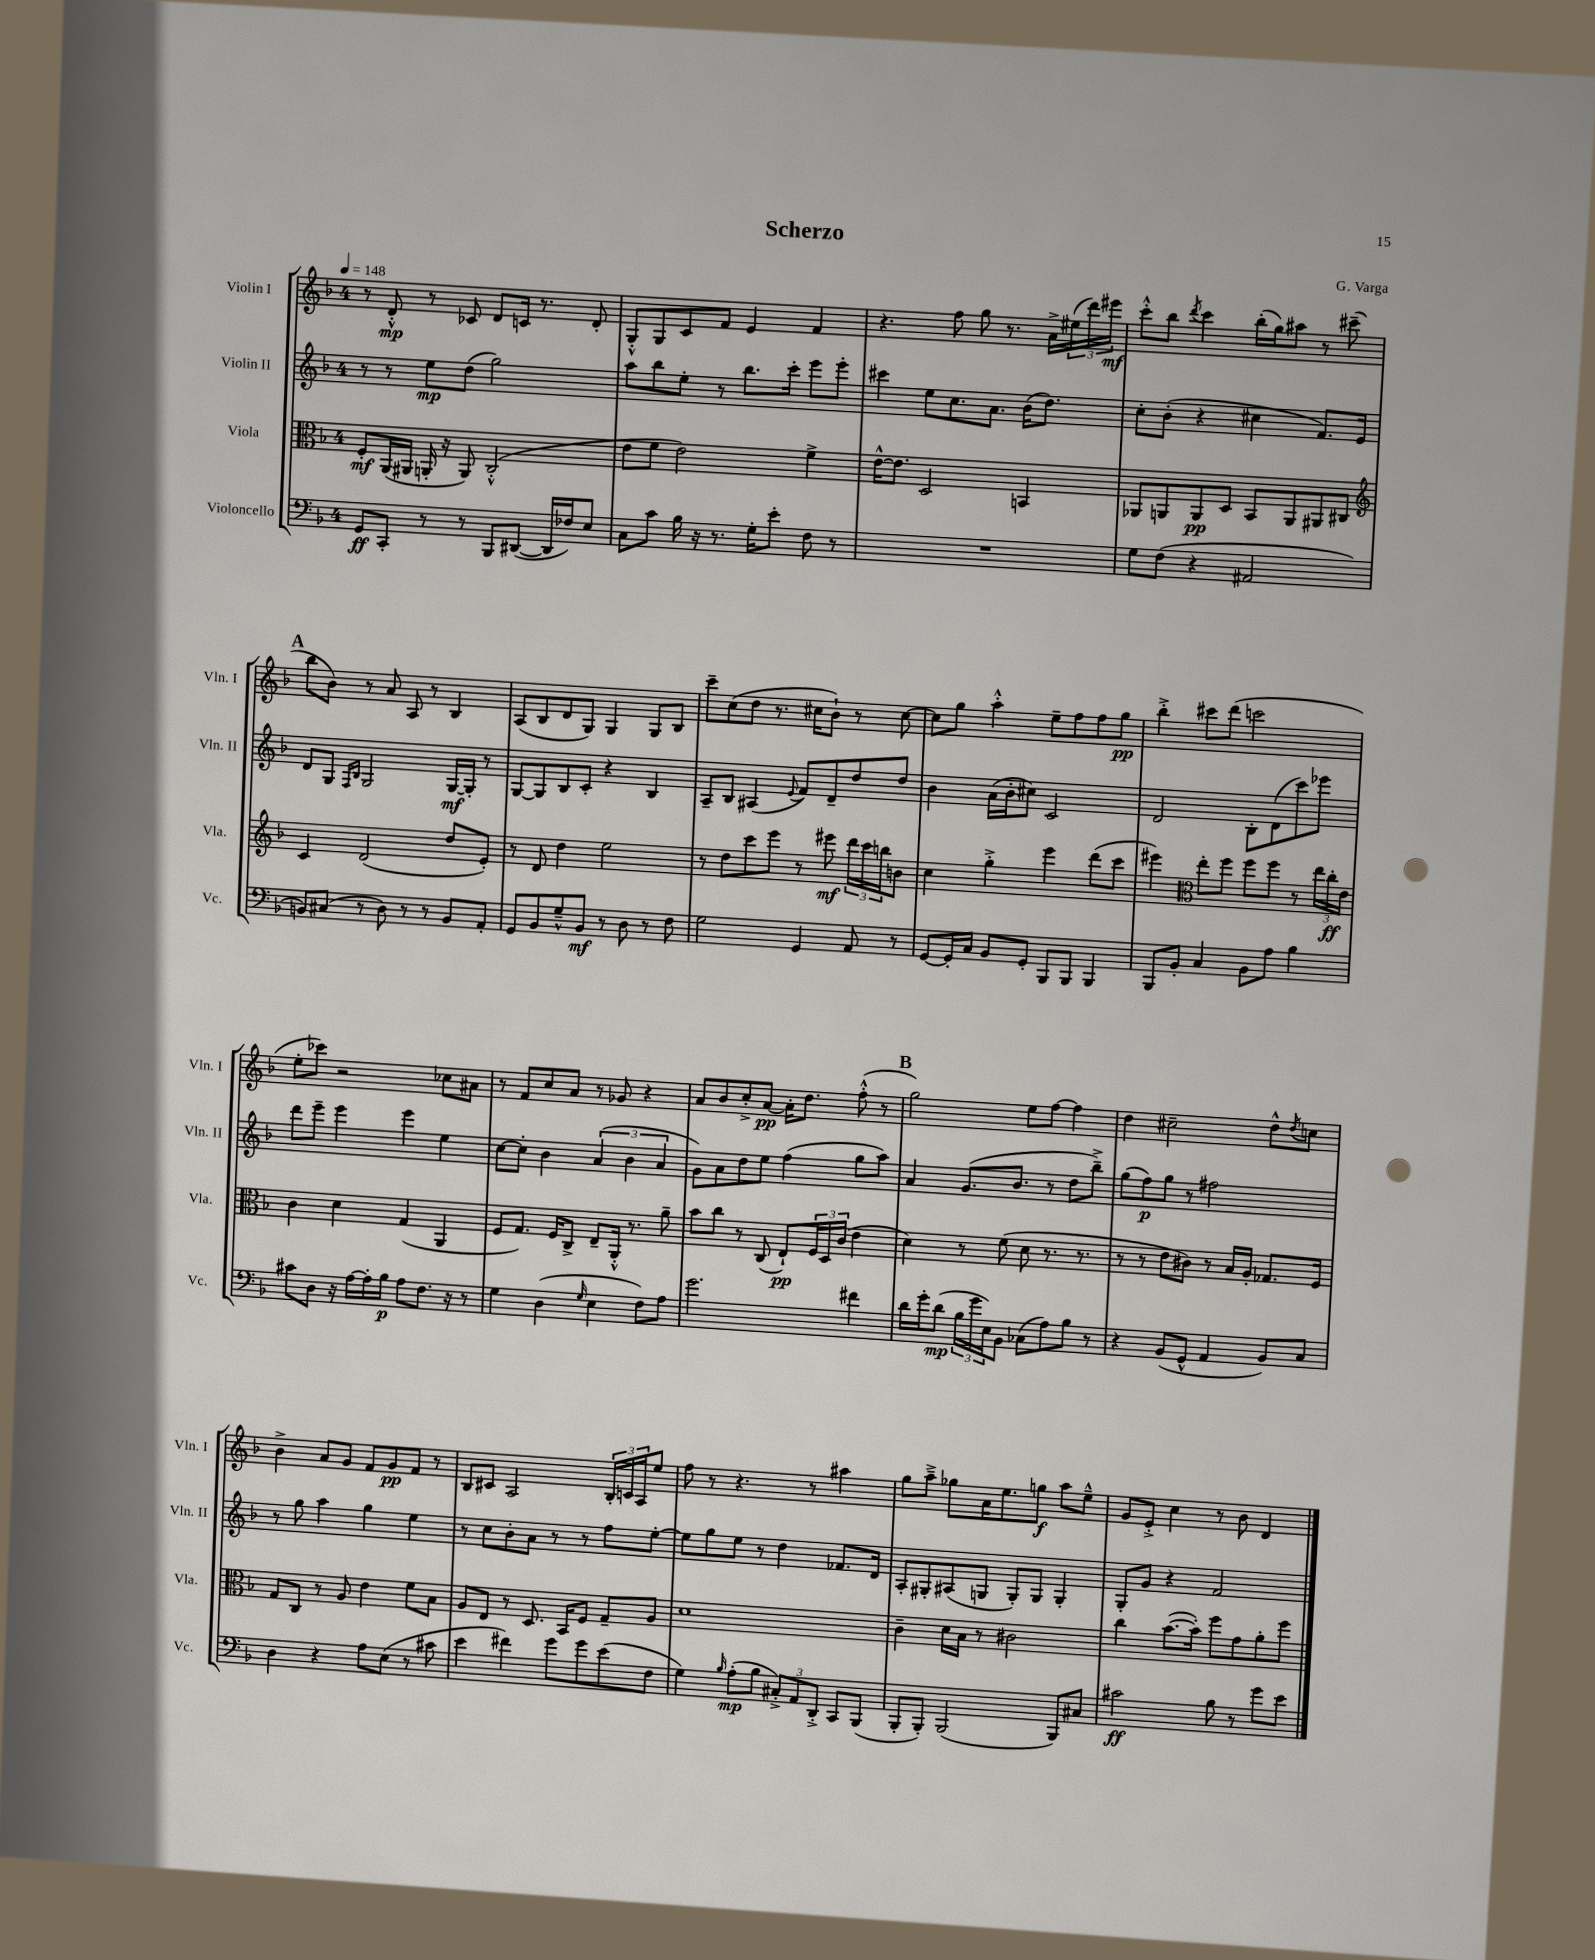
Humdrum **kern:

**kern	**dynam	**kern	**dynam	**kern	**dynam	**kern	**dynam
*part4	*part4	*part3	*part3	*part2	*part2	*part1	*part1
*staff4	*staff4	*staff3	*staff3	*staff2	*staff2	*staff1	*staff1
*I"Violoncello	*	*I"Viola	*	*I"Violin II	*	*I"Violin I	*
*I'Vc.	*	*I'Vla.	*	*I'Vln. II	*	*I'Vln. I	*
*clefF4	*	*clefC3	*	*clefG2	*	*clefG2	*
*k[b-]	*	*k[b-]	*	*k[b-]	*	*k[b-]	*
*M4/4	*	*M4/4	*	*M4/4	*	*M4/4	*
*MM148	*	*MM148	*	*MM148	*	*MM148	*
=1	=1	=1	=1	=1	=1	=1	=1
8GG/L	ff	8F'/L	mf	8r	.	8r	.
8CC'/J	.	(16AA/L	.	8r	.	8d'^^/	mp
.	.	16AA#X/JJ	.	.	.	.	.
8r	.	16AAn'/	.	8ee\L	mp	8r	.
.	.	16r	.	.	.	.	.
8r	.	8AA/)	.	(8dd\J	.	8c-X/	.
8BBB-/L	.	(2C'^^/	.	2gg\)	.	8d/L	.
([8DD#X/J	.	.	.	.	.	16cn/Jk	.
.	.	.	.	.	.	8.r	.
16DD#/LL]	.	.	.	.	.	.	.
16F-X/J)	.	.	.	.	.	.	.
8E/J	.	.	.	.	.	8d'/	.
=2	=2	=2	=2	=2	=2	=2	=2
8C\L	.	8e\L	.	8aa\L	.	8G'^^/L	.
8c\J	.	8f\J	.	8bb-\	.	8G/	.
16B-\	.	2e\)	.	8ee'\J	.	8c/	.
16r	.	.	.	.	.	.	.
8.r	.	.	.	8r	.	8f/J	.
.	.	.	.	8.bb-\L	.	4e/	.
16G'\KL	.	.	.	.	.	.	.
8e'\J	.	.	.	.	.	.	.
.	.	.	.	16ccc'\Jk	.	.	.
8F\	.	4f^\	.	8eee\L	.	4f/	.
8r	.	.	.	8eee'\J	.	.	.
=3	=3	=3	=3	=3	=3	=3	=3
1r	.	[16e^^\KL	.	4ccc#X\	.	4.r	.
.	.	8.e\J]	.	.	.	.	.
.	.	2D/	.	8ee\L	.	.	.
.	.	.	.	8.cc\	.	8ff\	.
.	.	.	.	.	.	8gg\	.
.	.	.	.	8.a\J	.	.	.
.	.	.	.	.	.	8.r	.
.	.	4BBn/	.	(16b-\KL	.	.	.
.	.	.	.	8.dd\J)	.	16a^\LL	.
.	.	.	.	.	.	(24ee#X\	.
.	.	.	.	.	.	24ddd\)	.
.	.	.	.	.	.	24eee#X\JJ	mf
=4	=4	=4	=4	=4	=4	=4	=4
8G\L	.	8AA-X/L	.	8cc'\L	.	8ccc'^^\L	.
(8F\J	.	8AAn/	.	(8b-'\J	.	8bb-\J	.
.	.	.	.	.	.	8qddd/	.
4r	.	8AA/	pp	4r	.	4ccc\	.
.	.	8D/J	.	.	.	.	.
2AA#X/	.	8BB-/L	.	4cc#X\	.	(16bb-'\LL	.
.	.	.	.	.	.	16gg\J)	.
.	.	8AA/	.	.	.	8aa#X\J	.
.	.	8AA#X/	.	8.f/L)	.	8r	.
.	.	8C#X/J	.	.	.	(8ccc#X~\	.
.	.	.	.	16e/Jk	.	.	.
!!LO:LB:g=z
!!LO:REH:place=s1:t=A
=5	=5	=5	=5	=5	=5	=5	=5
*	*	*clefG2	*	*	*	*	*
8BBn/L)	.	4c/	.	8d/L	.	8bb-\L	.
(8C#X/J	.	.	.	8G/J	.	8b-\J)	.
.	.	.	.	16qqF/LL	.	.	.
.	.	.	.	16qqB-/JJ	.	.	.
8r	.	(2d/	.	2G/	.	8r	.
8D\)	.	.	.	.	.	8a/	.
8r	.	.	.	.	.	8A/	.
8r	.	.	.	.	.	8r	.
8BB/L	.	8dd/L	.	[16G/LL	mf	4B-/	.
.	.	.	.	16G'/JJ]	.	.	.
8AA'/J	.	8e'/J)	.	8r	.	.	.
=6	=6	=6	=6	=6	=6	=6	=6
8GG/L	.	8r	.	[8G/L	.	(8A/L	.
8BB-/	.	8d/	.	8G/]	.	8B-/	.
8G~^^/	.	4dd\	.	8B-/	.	8d/	.
8BB-/J	mf	.	.	8c'/J	.	8G/J)	.
8r	.	2ee\	.	4r	.	4G/	.
8D\	.	.	.	.	.	.	.
8r	.	.	.	4B-/	.	8G/L	.
8F\	.	.	.	.	.	8B-/J	.
=7	=7	=7	=7	=7	=7	=7	=7
2G\	.	8r	.	8A~/L	.	8ccc~\L	.
.	.	8dd\L	.	8B-/J	.	(8cc\	.
.	.	8ccc\	.	(4A#X/	.	8dd\J	.
.	.	8eee\J	.	.	.	8.r	.
.	.	.	.	8qqe/	.	.	.
4GG/	.	8r	.	8f/L)	.	.	.
.	.	.	.	.	.	16cc#X\KL	.
.	.	8eee#X\	mf	8d~/	.	8b-`\J)	.
8AA/	.	24ddd\LL	.	8dd/	.	8r	.
.	.	24ccc\	.	.	.	.	.
.	.	24bbn\J	.	.	.	.	.
8r	.	8bn\J	.	8dd/J	.	[8cc#\	.
=8	=8	=8	=8	=8	=8	=8	=8
[8GG/L	.	4cc\	.	4b-\	.	8cc#\L]	.
16GG'/L]	.	.	.	.	.	8gg\J	.
16C/JJ	.	.	.	.	.	.	.
8BB-/L	.	4gg'^\	.	(16a\LL	.	4aa'^^\	.
.	.	.	.	16b-'\J	.	.	.
8GG'/J	.	.	.	8cc#X\J)	.	.	.
8BBB-/L	.	4eee\	.	2c/	.	8ee~\L	.
8BBB-/J	.	.	.	.	.	8ff\	.
4BBB-/	.	(8ddd\L	.	.	.	8ff\	.
.	.	8ccc\J	.	.	.	8gg\J	pp
=9	=9	=9	=9	=9	=9	=9	=9
8BBB-/L	.	4eee#X\)	.	2d/	.	4bb-'^\	.
8BB-'/J	.	.	.	.	.	.	.
*	*	*clefC3	*	*	*	*	*
4C/	.	8ee'\L	.	.	.	8ccc#X\L	.
.	.	8ff\J	.	.	.	(8ddd\J	.
8BB-\L	.	8ff\L	.	8B-'\L	.	2cccn\	.
8A\J	.	8ff\J	.	(8d\	.	.	.
4B-\	.	8r	.	8ccc\)	.	.	.
.	.	24ee\LL	.	8eee-X\J	.	.	.
.	.	24cc'\	ff	.	.	.	.
.	.	24e\JJ	.	.	.	.	.
!!LO:LB:g=z
=10	=10	=10	=10	=10	=10	=10	=10
8c#X\L	.	4c\	.	8ddd\L	.	8ee'\L	.
8D\J	.	.	.	8eee~\J	.	8ccc-X\J)	.
16r	.	4d\	.	4eee\	.	2r	.
[16A\LL	.	.	.	.	.	.	.
16A'\]	.	.	.	.	.	.	.
16B-\JJ	p	.	.	.	.	.	.
8A\L	.	(4G/	.	4eee\	.	.	.
8.F\J	.	.	.	.	.	.	.
.	.	4AA/	.	4ee\	.	8cc-X\L	.
16r	.	.	.	.	.	.	.
8r	.	.	.	.	.	8a#X\J	.
=11	=11	=11	=11	=11	=11	=11	=11
4G\	.	8F/L	.	[8cc\L	.	8r	.
.	.	8.G/J)	.	8cc'\J]	.	8f/L	.
(4D\	.	.	.	4b-\	.	8cc/	.
.	.	16F/KL	.	.	.	.	.
.	.	8C^/J	.	.	.	8a/J	.
16qqG/	.	.	.	.	.	.	.
4E\	.	8E~/L	.	(6a/	.	8r	.
.	.	16AA'^^/Jk	.	.	.	8g-X/	.
.	.	.	.	6b-\	.	.	.
.	.	8.r	.	.	.	.	.
8F\L)	.	.	.	.	.	4r	.
.	.	.	.	6a/	.	.	.
8A\J	.	8a~\	.	.	.	.	.
=12	=12	=12	=12	=12	=12	=12	=12
2.g\	.	8b-\L	.	8g\L)	.	8a/L	.
.	.	8cc\J	.	8a\	.	8b-/	.
.	.	8r	.	8dd\	.	8cc'^/	.
.	.	(8C/	.	8ee\J	.	[8a/J	pp
.	.	8E`/L)	pp	(4ff\	.	16a'\KL]	.
.	.	.	.	.	.	8.dd\J	.
.	.	24F/L	.	.	.	.	.
.	.	24D/	.	.	.	.	.
.	.	(24c/JJ	.	.	.	.	.
4f#X\	.	4e\	.	8gg\L	.	(8ff'^^\	.
.	.	.	.	8aa\J)	.	8r	.
!!LO:REH:place=s1:t=B
=13	=13	=13	=13	=13	=13	=13	=13
16d\LL	.	4d\)	.	4a/	.	2gg\)	.
16g'\J	.	.	.	.	.	.	.
(8d\J	mp	.	.	.	.	.	.
24B-\LL	.	8r	.	(8.g/L	.	.	.
24g\	.	.	.	.	.	.	.
24E\J)	.	.	.	.	.	.	.
8BB-\J	.	(8f\	.	.	.	.	.
.	.	.	.	8.b-/J	.	.	.
(8C-X\L	.	8d\	.	.	.	8ee\L	.
8A\)	.	8.r	.	8r	.	[8ff\J	.
8B-\J	.	.	.	8dd\L	.	4ff\]	.
.	.	8.r	.	.	.	.	.
8r	.	.	.	8bb-~^\J)	.	.	.
=14	=14	=14	=14	=14	=14	=14	=14
4r	.	8r	.	(8gg\L	.	4dd\	.
.	.	8r	.	8ff\)	p	.	.
(8BB-/L	.	8e\L	.	8gg\J	.	2cc#X~\	.
8GG^^/J	.	8c#X\J)	.	8r	.	.	.
4AA/	.	8r	.	2ff#X\	.	.	.
.	.	16B-/LL	.	.	.	.	.
.	.	16A'/JJ	.	.	.	.	.
8BB-/L)	.	8.G-X/L	.	.	.	8dd^^\L	.
.	.	.	.	.	.	8qdd/	.
8C/J	.	.	.	.	.	8ccn\J	.
.	.	16F/Jk	.	.	.	.	.
!!LO:LB:g=z
=15	=15	=15	=15	=15	=15	=15	=15
4D\	.	8G/L	.	8r	.	4b-^\	.
.	.	8C/J	.	8gg\	.	.	.
4r	.	8r	.	4aa\	.	8a/L	.
.	.	8A/	.	.	.	8g/J	.
8A\L	.	4e\	.	4gg\	.	8f/L	.
(8E\J	.	.	.	.	.	8g/	pp
8r	.	8f\L	.	4ee\	.	8f/J	.
8c#X\	.	8B-\J	.	.	.	8r	.
=16	=16	=16	=16	=16	=16	=16	=16
4e\	.	8A/L	.	8r	.	8B-/L	.
.	.	8E/J	.	8cc\L	.	8c#X/J	.
4f#X\)	.	8r	.	8b-'\	.	2A/	.
.	.	8.D/	.	8a\J	.	.	.
8g\L	.	.	.	8r	.	.	.
.	.	16BB-/KL	.	.	.	.	.
8g\	.	8F/J	.	8r	.	.	.
(8e\	.	8G~/L	.	8ff\L	.	24B-'/LL	.
.	.	.	.	.	.	24cn/	.
.	.	.	.	.	.	24A/J	.
8F\J	.	8A/J	.	[8ee'\J	.	8ee/J	.
=17	=17	=17	=17	=17	=17	=17	=17
4G\)	.	1d	.	8ee\L]	.	8ff\	.
.	.	.	.	8gg\	.	8r	.
16qqB-/	.	.	.	.	.	.	.
(8A'\L	mp	.	.	8ee\J	.	4.r	.
8B-\J	.	.	.	8r	.	.	.
12C#X'^/L)	.	.	.	4dd\	.	.	.
12AA/	.	.	.	.	.	.	.
.	.	.	.	.	.	8r	.
12DD'^/J	.	.	.	.	.	.	.
8CC/L	.	.	.	8.f-X/L	.	4aa#X\	.
(8BBB-/J	.	.	.	.	.	.	.
.	.	.	.	16d/Jk	.	.	.
=18	=18	=18	=18	=18	=18	=18	=18
8BBB-'/L	.	4c~\	.	8A'/L	.	8gg\L	.
8BBB-'/J)	.	.	.	8G#X'/	.	8aa~^\J	.
(2BBB-/	.	16d\LL	.	(8A#X/	.	8gg-X\L	.
.	.	16B-\JJ	.	.	.	.	.
.	.	8r	.	8Gn/J	.	16a\K	.
.	.	.	.	.	.	8.ee\	.
.	.	2c#X\	.	8G'/L)	.	.	.
.	.	.	.	8G/J	.	8ggn\J	f
8BBB-/L)	.	.	.	4G'/	.	8aa\L	.
8C#X/J	.	.	.	.	.	8ee~^^\J	.
=19	=19	=19	=19	=19	=19	=19	=19
2c#X\	ff	4cc\	.	8G'/L	.	8g/L	.
.	.	.	.	8g/J	.	8e'^/J	.
.	.	([8.b-\L	.	4r	.	4cc\	.
.	.	16b-'\Jk])	.	.	.	.	.
8B-\	.	8ff\L	.	2f/	.	8r	.
8r	.	8g\	.	.	.	8b-\	.
8g\L	.	8a'\	.	.	.	4d/	.
8e\J	.	8ff\J	.	.	.	.	.
==	==	==	==	==	==	==	==
*-	*-	*-	*-	*-	*-	*-	*-
